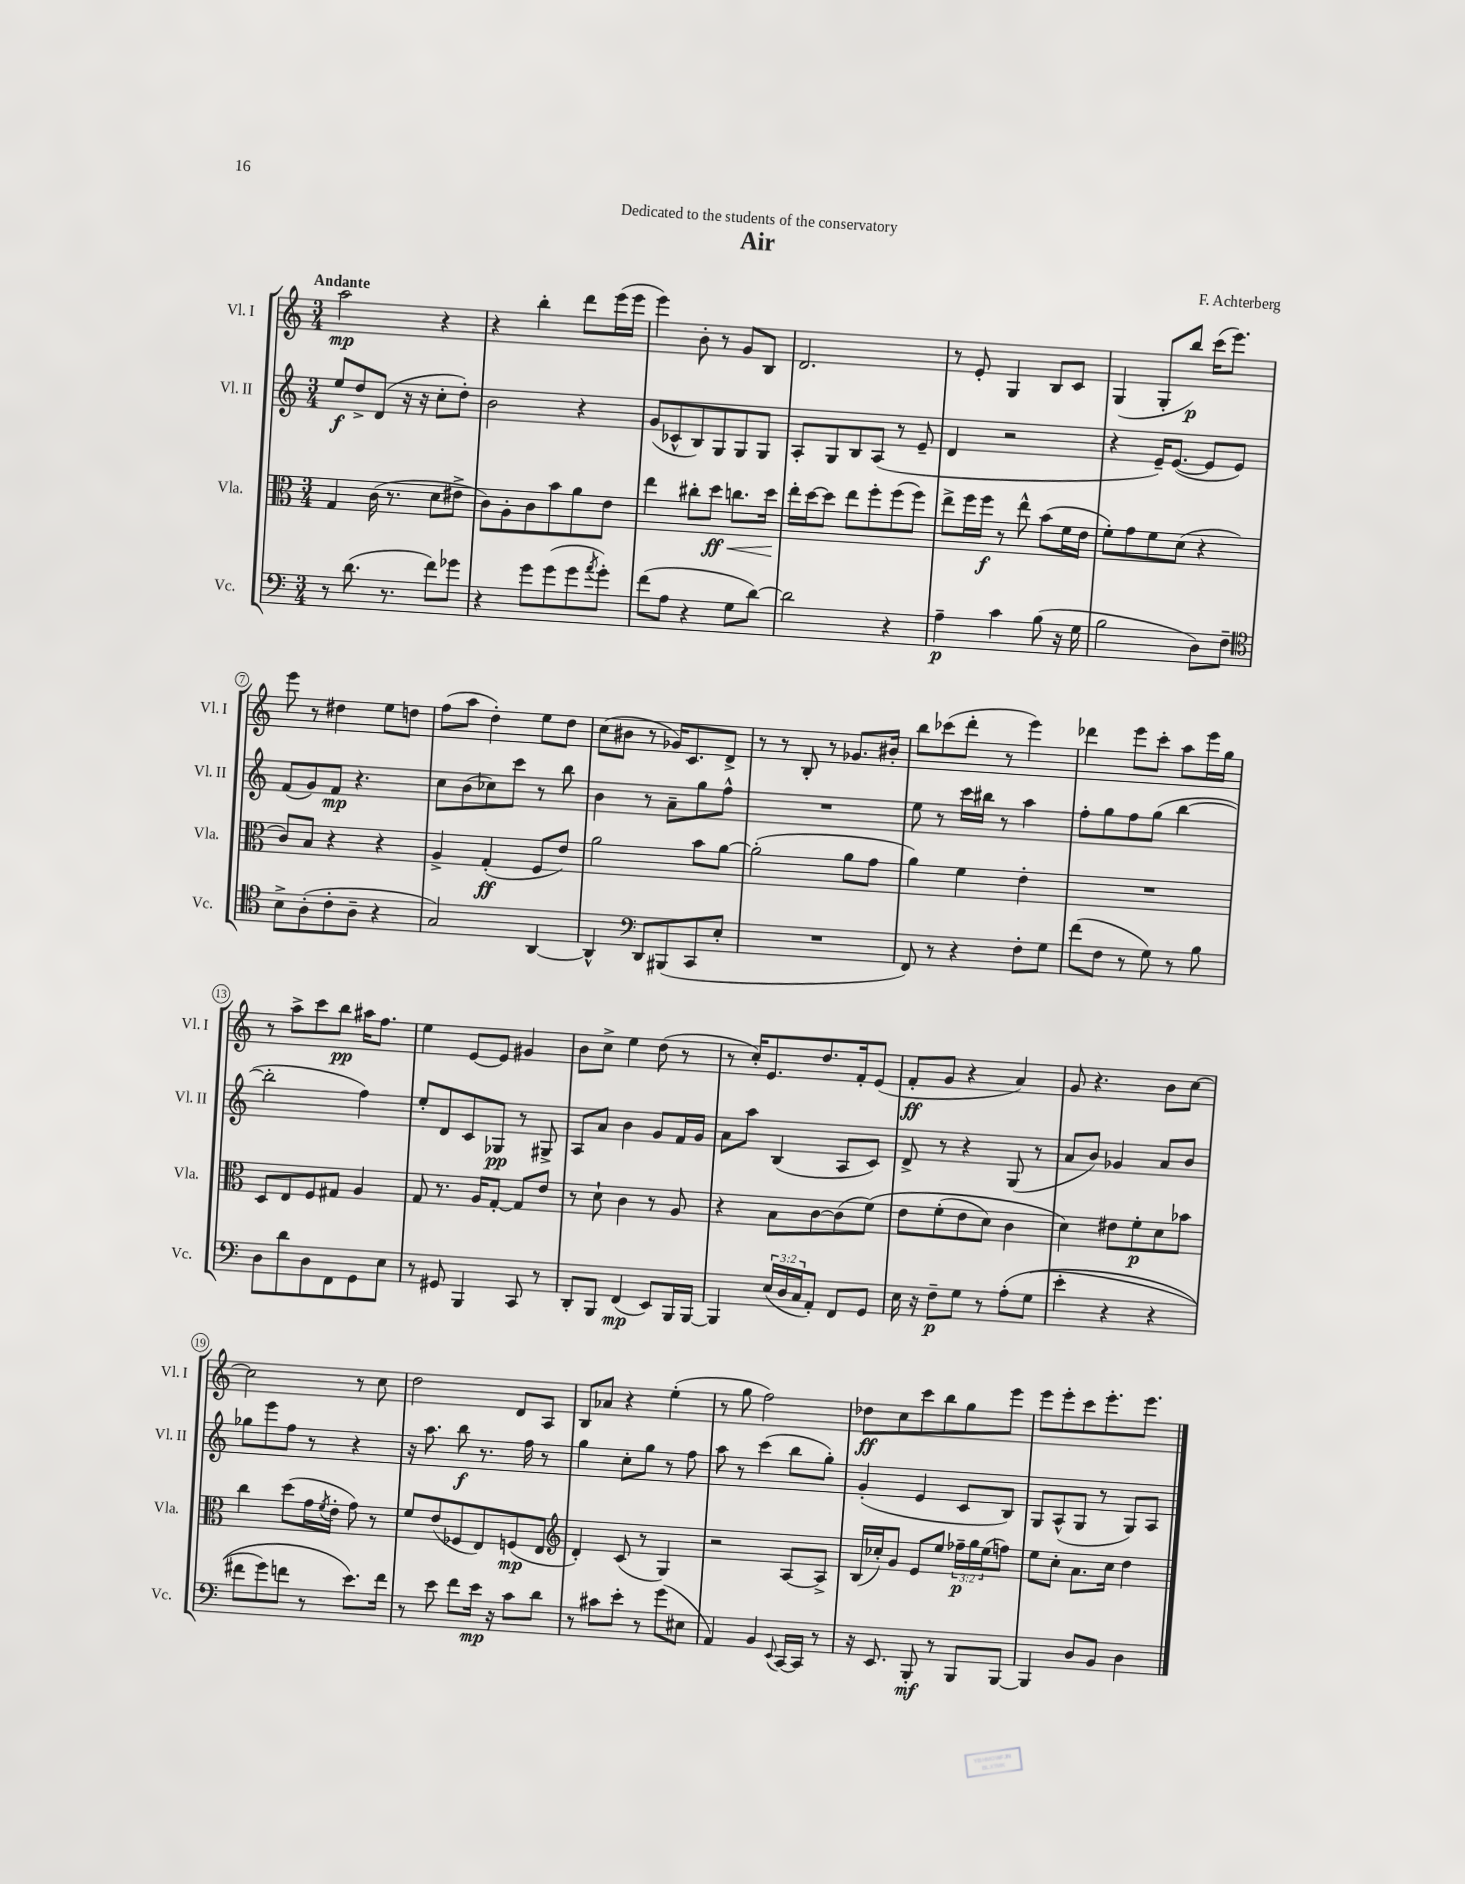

**kern	**kern	**kern	**kern
*staff4	*staff3	*staff2	*staff1
*clefF4	*clefC3	*clefG2	*clefG2
*k[]	*k[]	*k[]	*k[]
*M3/4	*M3/4	*M3/4	*M3/4
8r	4G	8ee	2aa
(8.d	.	8dd^	.
.	(16c	(8d	.
8.r	8.r	.	.
.	.	16r	.
.	.	16r	.
8f)	8d	8cc'	4r
8g-	8e#^	8dd')	.
=	=	=	=
4r	8c)	2b	4r
.	8A'	.	.
8g	8c	.	4bb'
(8g	8b	.	.
8g	8a	4r	8ddd
8qa	.	.	.
8g')	8e	.	(16eee
.	.	.	16eee
=	=	=	=
(8f	4ee	(8g	4eee)
8A	.	8c-^^	.
4r	8cc#'	8B)	8b'
.	8dd	8G	8r
8G	8.cc	8G	8g
[8d)	.	8G	8B
.	16dd	.	.
=	=	=	=
2d]	16ee'	8A'	2.d
.	[16dd	.	.
.	8dd]	8G	.
.	8ee	8B	.
.	8ff'	(8A	.
4r	(8ff	8r	.
.	8ff)	8e~	.
=	=	=	=
4A~	8ee^	4d	8r
.	16ff	.	8e'
.	16ff	.	.
4c	8r	2r	4G
.	8ee^^	.	.
(8B	(8b	.	8B
16r	16f	.	8c
16G	16e	.	.
=	=	=	=
2B	8f')	4r	(4G
.	8g	.	.
.	8f	16e~)	8G'
.	.	([8.e	.
.	(8d	.	8bb)
8D)	4r	8e]	(16ccc
.	.	.	8.eee)
8F~	.	8e)	.
=	=	=	=
*clefC4	*	*	*
8B^	8c)	(8f	8eee
(8A'	8B	8g)	8r
8c'	4r	8f	4dd#
8A~	.	4.r	.
4r	4r	.	8ee
.	.	.	8dd
=	=	=	=
2G)	4A^	8cc	(8ff
.	.	(8b	8aa
.	(4G'	8cc-)	4dd')
.	.	8ccc	.
[4AA	8F	8r	8ee
.	8e)	8bb	8dd
=	=	=	=
4AA^^]	2a	4b	(8cc
.	.	.	8b#
*clefF4	*	*	*
8DD	.	8r	8r
(8BBB#	.	8a~	16g-)
.	.	.	8.c
8CC	8b	8gg	.
8E'	[8a	8ff^^	8d^
=	=	=	=
2.r	(2a']	2.r	8r
.	.	.	8r
.	.	.	8B'
.	.	.	8r
.	8a	.	8.g-
.	8g	.	.
.	.	.	16b#'
=	=	=	=
8FF)	4a)	8ee	8bb
8r	.	8r	(8ccc-
4r	4f	16ccc	8ddd'
.	.	16bb#	.
.	.	8r	8r
8F'	4e'	4aa	4eee)
8G	.	.	.
=	=	=	=
(8f	2.r	8ff'	4ddd-
8F	.	8gg	.
8r	.	8ff	8eee
8G)	.	(8gg	8ccc'
8r	.	[4bb	8aa
8B	.	.	16eee
.	.	.	16gg
=	=	=	=
8D	8D	2bb']	8r
8d	8E	.	8aa^
8D	8F	.	8ccc
8FF	8G#	.	8bb
8GG	4A	4ff)	16aa#
.	.	.	8.ff
8E	.	.	.
=	=	=	=
8r	8G	8ee'	4ee
8GG#	8.r	8d	.
4BBB	.	8c	[8e
.	16A	.	.
.	[8G'	8G-	8e]
8CC	8G]	8r	4g#
8r	8e	8G#^	.
=	=	=	=
8DD'	8r	8A	8b
8BBB	8d`	8a	8cc^
(4FF	4c	4b	4ee
8EE)	8r	8g	(8dd
16BBB	8A	16f	8r
[16BBB	.	16g	.
=	=	=	=
4BBB]	4r	8a	8r
.	.	8aa	16cc')
.	.	.	8.e
(24E	8B	(4B	.
24D	.	.	.
24C	.	.	.
8AA')	[8c	.	8.dd
8FF	(8c]	8A	.
.	.	.	16f'
8GG	&(8f)	8c)	(8e
=	=	=	=
16E	8e	8d^	8f'
16r	.	.	.
8F~	(8f'	8r	8g
8G	8e	4r	4r
8r	8d)	.	.
&(8A'	4c	(8G	4a)
(8G	.	8r	.
=	=	=	=
4e'	4d&)	8a	8g
.	.	8b)	4.r
4r	8e#	4g-	.
.	8f'	.	.
4r	8d	8a	8b
.	8b-	8b	[8cc
=	=	=	=
8f#	4cc	8gg-	2cc]
8g)	.	8eee	.
8f	(8dd	8ff	.
8r	16g	8r	.
.	8qf	.	.
.	16e'	.	.
8.e&)	8g)	4r	8r
.	8r	.	8cc
16f	.	.	.
=	=	=	=
8r	8f	16r	2dd
.	.	8.aa	.
8e	(8e	.	.
8f	8F-	8bb	.
16e	8E)	8.r	.
16r	.	.	.
8c	(8F	.	8d
.	.	16ff	.
8d	8E	8r	8A
=	=	=	=
*	*clefG2	*	*
8r	4d')	4gg	8B
8c#	.	.	8a-
8e'	(8c	8cc'	4r
8r	8r	8gg	.
(8g	4G)	8r	(4ee'
8E#	.	8ff	.
=	=	=	=
4AA)	2r	8aa	8r
.	.	8r	8gg
4BB	.	(4ccc	2ff)
8qqEE	.	.	.
[16CC	[8A	8bb	.
16CC]	.	.	.
8r	8A^]	8gg')	.
=	=	=	=
16r	(16B	(4g'	8dd-
8.EE	16cc-')	.	.
.	8g	.	8cc
8BBB'	8e	4e	8ccc
8r	8ee	.	8bb
8BBB	24ff-~	8c	8gg
.	24gg	.	.
.	(24ee	.	.
[8BBB	8ff)	8B)	8eee
=	=	=	=
4BBB]	8ee	8G	8eee
.	8cc'	(8A^^	8eee'
8D	8.a	8G	8ccc
8BB	.	8r	8.eee'
.	16cc	.	.
4D	4dd	8G)	.
.	.	.	8.eee
.	.	8A	.
==	==	==	==
*-	*-	*-	*-
